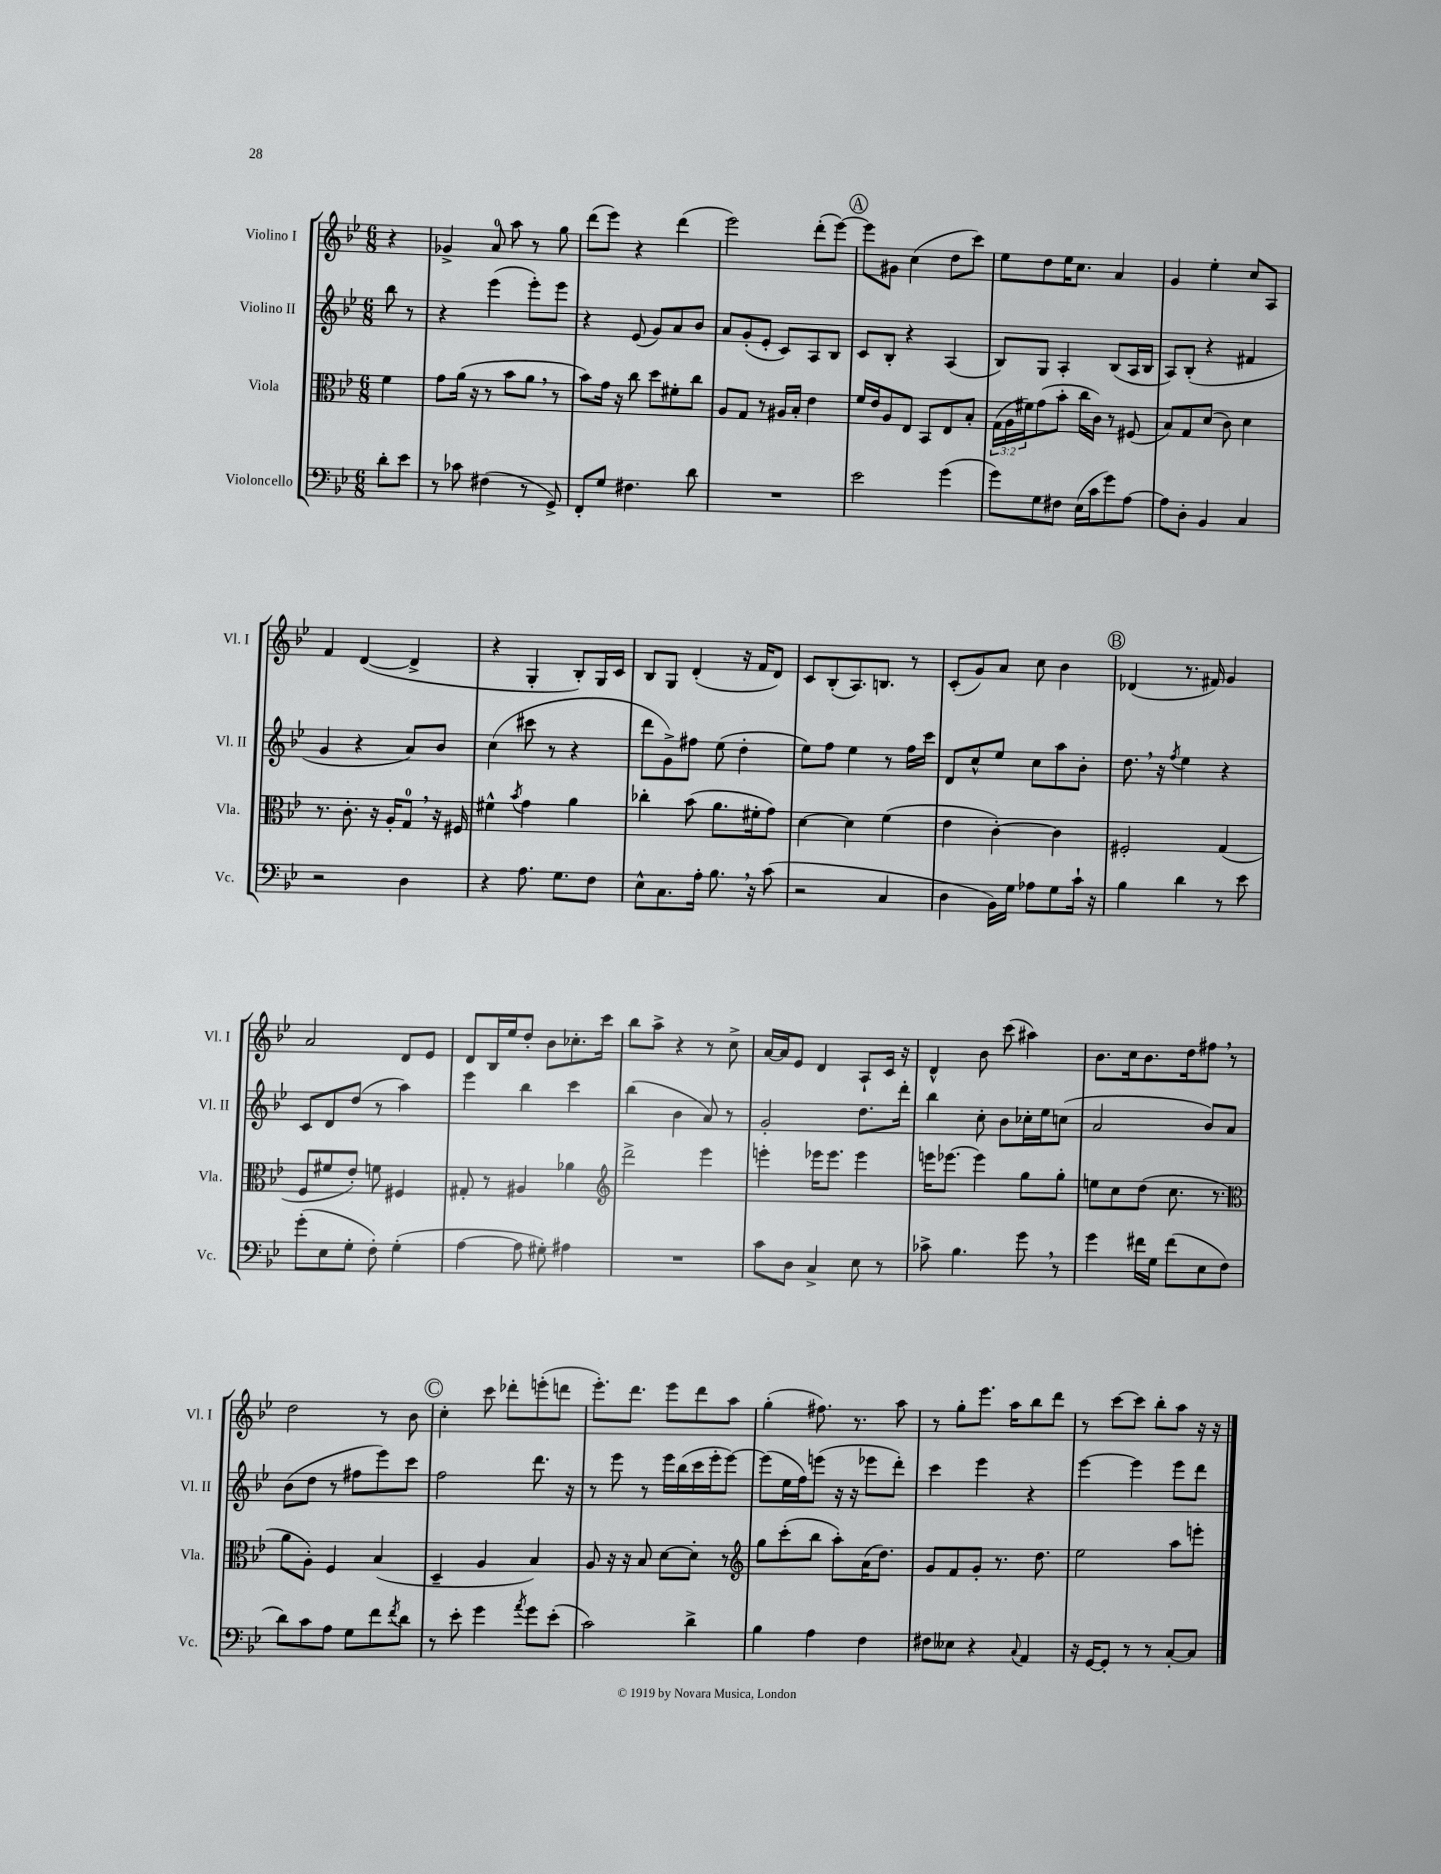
<<
\new StaffGroup <<
\new Staff = "s0" \with { instrumentName = "Violino I" shortInstrumentName = "Vl. I" } {
    \clef treble \key bes \major \numericTimeSignature \time 6/8 \partial 4
    r4 |
    ges'4-> a'8-0 a''8 r8 g''8 |
    d'''8( ees'''8) r4 d'''4( |
    ees'''2) d'''8-.( ees'''8~) |
    \mark \markup { \circle "A" } ees'''8 gis'8 c''4( d''8 c'''8) |
    ees''8 d''8 ees''16 c''8. a'4 |
    g'4 ees''4-. c''8 a8 |
    f'4 d'4~( d'4-> |
    r4 g4-. bes8-.) g16 c'16 |
    bes8 g8 d'4-.( r16 f'16 d'8) |
    c'8 bes8-.( a8.) b8. r8 |
    c'8-.( g'8) a'8 c''8 bes'4 |
    \mark \markup { \circle "B" } des'4( r8. fis'16) g'4 |
    a'2 d'8 ees'8 |
    d'8 bes16 ees''16 d''8-. bes'8 ces''8.-. c'''16 |
    bes''8 a''8-> r4 r8 c''8-> |
    a'16~ a'16 ees'8 d'4 a8-! c'16 r16 |
    d'4-^ bes'8 c'''8( ais''4) |
    bes'8. c''16 bes'8. d''16 fis''8 \breathe r8 |
    d''2 r8 bes'8 |
    \mark \markup { \circle "C" } c''4-. c'''8 des'''8-. e'''8-.( d'''8 |
    ees'''8.-.) d'''8. ees'''8 d'''8 a''8 |
    g''4-.( fis''8.) r8. a''8 |
    r8 g''8-. ees'''8. a''16 bes''8 d'''8 |
    r8 c'''8~ c'''8 bes''8-. a''8 r16 r16 \bar "|." |
}
\new Staff = "s1" \with { instrumentName = "Violino II" shortInstrumentName = "Vl. II" } {
    \clef treble \key bes \major \numericTimeSignature \time 6/8 \partial 4
    bes''8 r8 |
    r4 ees'''4( ees'''8-.) ees'''8 |
    r4 ees'8( g'8) a'8 bes'8 |
    a'8 g'8-.( ees'8-. c'8) a8 bes8 |
    \mark \markup { \circle "A" } c'8 bes8-. r4 a4( |
    bes8) g8 a4-. bes8( a16 bes16 |
    a8) bes8-.( r4 fis'4 |
    g'4 r4 a'8) bes'8 |
    c''4( cis'''8 r8 r4 |
    d'''8 g'8->) fis''8 ees''8( d''4-. |
    ees''8) f''8 ees''4 r8 f''16 c'''16 |
    d'8 c''8-^ ees''8 c''8 a''8 bes'8-. |
    \mark \markup { \circle "B" } d''8. \breathe r16 \acciaccatura { f''8 } ees''4 r4 |
    c'8 d'8 d''8( r8 a''4) |
    ees'''4 bes''4 c'''4 |
    bes''4( bes'4 a'8) r8 |
    g'2-. d''8. d'''16-. |
    bes''4 c''8-. bes'8 ces''16-. ees''16 c''8( |
    a'2 bes'8) a'8 |
    bes'8( d''8 r8 fis''8 ees'''8) c'''8 |
    \mark \markup { \circle "C" } f''2 d'''8. r16 |
    r8 ees'''8 r8 ees'''16 bes''16( c'''16 ees'''16-. ees'''8~) |
    ees'''8( ees''16 f''16) e'''8( r16 r16 ees'''8 d'''8-.) |
    c'''4 ees'''4 r4 |
    ees'''4~ ees'''4 ees'''8 d'''8 \bar "|." |
}
\new Staff = "s2" \with { instrumentName = "Viola" shortInstrumentName = "Vla." } {
    \clef alto \key bes \major \numericTimeSignature \time 6/8 \override Staff.TupletNumber.text = #tuplet-number::calc-fraction-text \partial 4
    f'4 |
    g'8 a'16( r16 r8 bes'8 a'8 \breathe r8 |
    bes'8) g'16 r16 c''8 d''8 fis'8-. c''8 |
    a8 g8 r8 ais16 bes16-. ees'4 |
    \mark \markup { \circle "A" } f'16 ees'16 a8 ees8 bes,8 ees8 bes8-. |
    \tuplet 3/2 { g16( a16 fis'16) } g'8( bes'8-. c''16 c'16) r8 fis8( |
    bes8) g8 d'8( c'8) d'4 |
    r8. c'8.-. r16 a16-. g8-0 \breathe r16 fis16 |
    fis'4-^ \acciaccatura { bes'8 } g'4 a'4 |
    ces''4-. bes'8( a'8. fis'16-. g'8) |
    d'4~ d'4 f'4( |
    ees'4 c'4~-.) c'4 |
    \mark \markup { \circle "B" } fis2-. g4( |
    f8 fis'8 ees'8-.) f'8 fis4 |
    gis8-. r8 ais4 aes'4 |
    \clef treble d'''2-> ees'''4 |
    e'''4-. ees'''16 ees'''8. ees'''4 |
    e'''16 ees'''8.~ ees'''4 g''8 g''8-. |
    e''8 c''8 d''8( c''8. r8. |
    \clef alto a'8 a8-.) f4 bes4( |
    \mark \markup { \circle "C" } d4-- a4 bes4) |
    a8 r16 r16 bes8 d'8~ d'8-. r8 |
    \clef treble g''8 c'''8-.( bes''8 a''8-.) a'16( d''8.) |
    g'8 f'8 g'8-. r8. d''8. |
    ees''2 a''8 e'''8-. \bar "|." |
}
\new Staff = "s3" \with { instrumentName = "Violoncello" shortInstrumentName = "Vc." } {
    \clef bass \key bes \major \numericTimeSignature \time 6/8 \partial 4
    d'8-. ees'8 |
    r8 ces'8 fis4( r8 g,8->) |
    f,8-. g8 fis4. d'8 |
    R2. |
    \mark \markup { \circle "A" } ees'2 g'4( |
    g'8) g8 fis8 ees16( c'16 g'8) a8~ |
    a8 d8-. bes,4 c4 |
    r2 d4 |
    r4 a8. g8. f8 |
    ees8-^ c8. a16-. bes8. \breathe r16 c'8( |
    r2 c4 |
    d4 bes,16) g16 aes8 g8 c'16-! r16 |
    \mark \markup { \circle "B" } bes4 d'4 r8 ees'8 |
    g'8-.( ees8 g8-. f8-.) g4-.( |
    a4~ a8 gis8-.) ais4 |
    R2. |
    c'8 d8 c4-> ees8 r8 |
    ces'8-> bes4. g'8 \breathe r8 |
    g'4 fis'16 g16 fis'8( ees8 f8 |
    d'8) c'8 a8 g8 f'8 \acciaccatura { f'8 } d'8 |
    \mark \markup { \circle "C" } r8 ees'8-. g'4 \acciaccatura { a'8 } g'8 ees'8-.( |
    c'2) d'4-> |
    bes4 a4 f4 |
    fis8 eeses8 r4 \appoggiatura { c8 } a,4 |
    r16 g,16~ g,8-. r8 r8 c8~-. c8 \bar "|." |
}
>>
>>
\layout { \context { \Score \remove "Bar_number_engraver" } }
